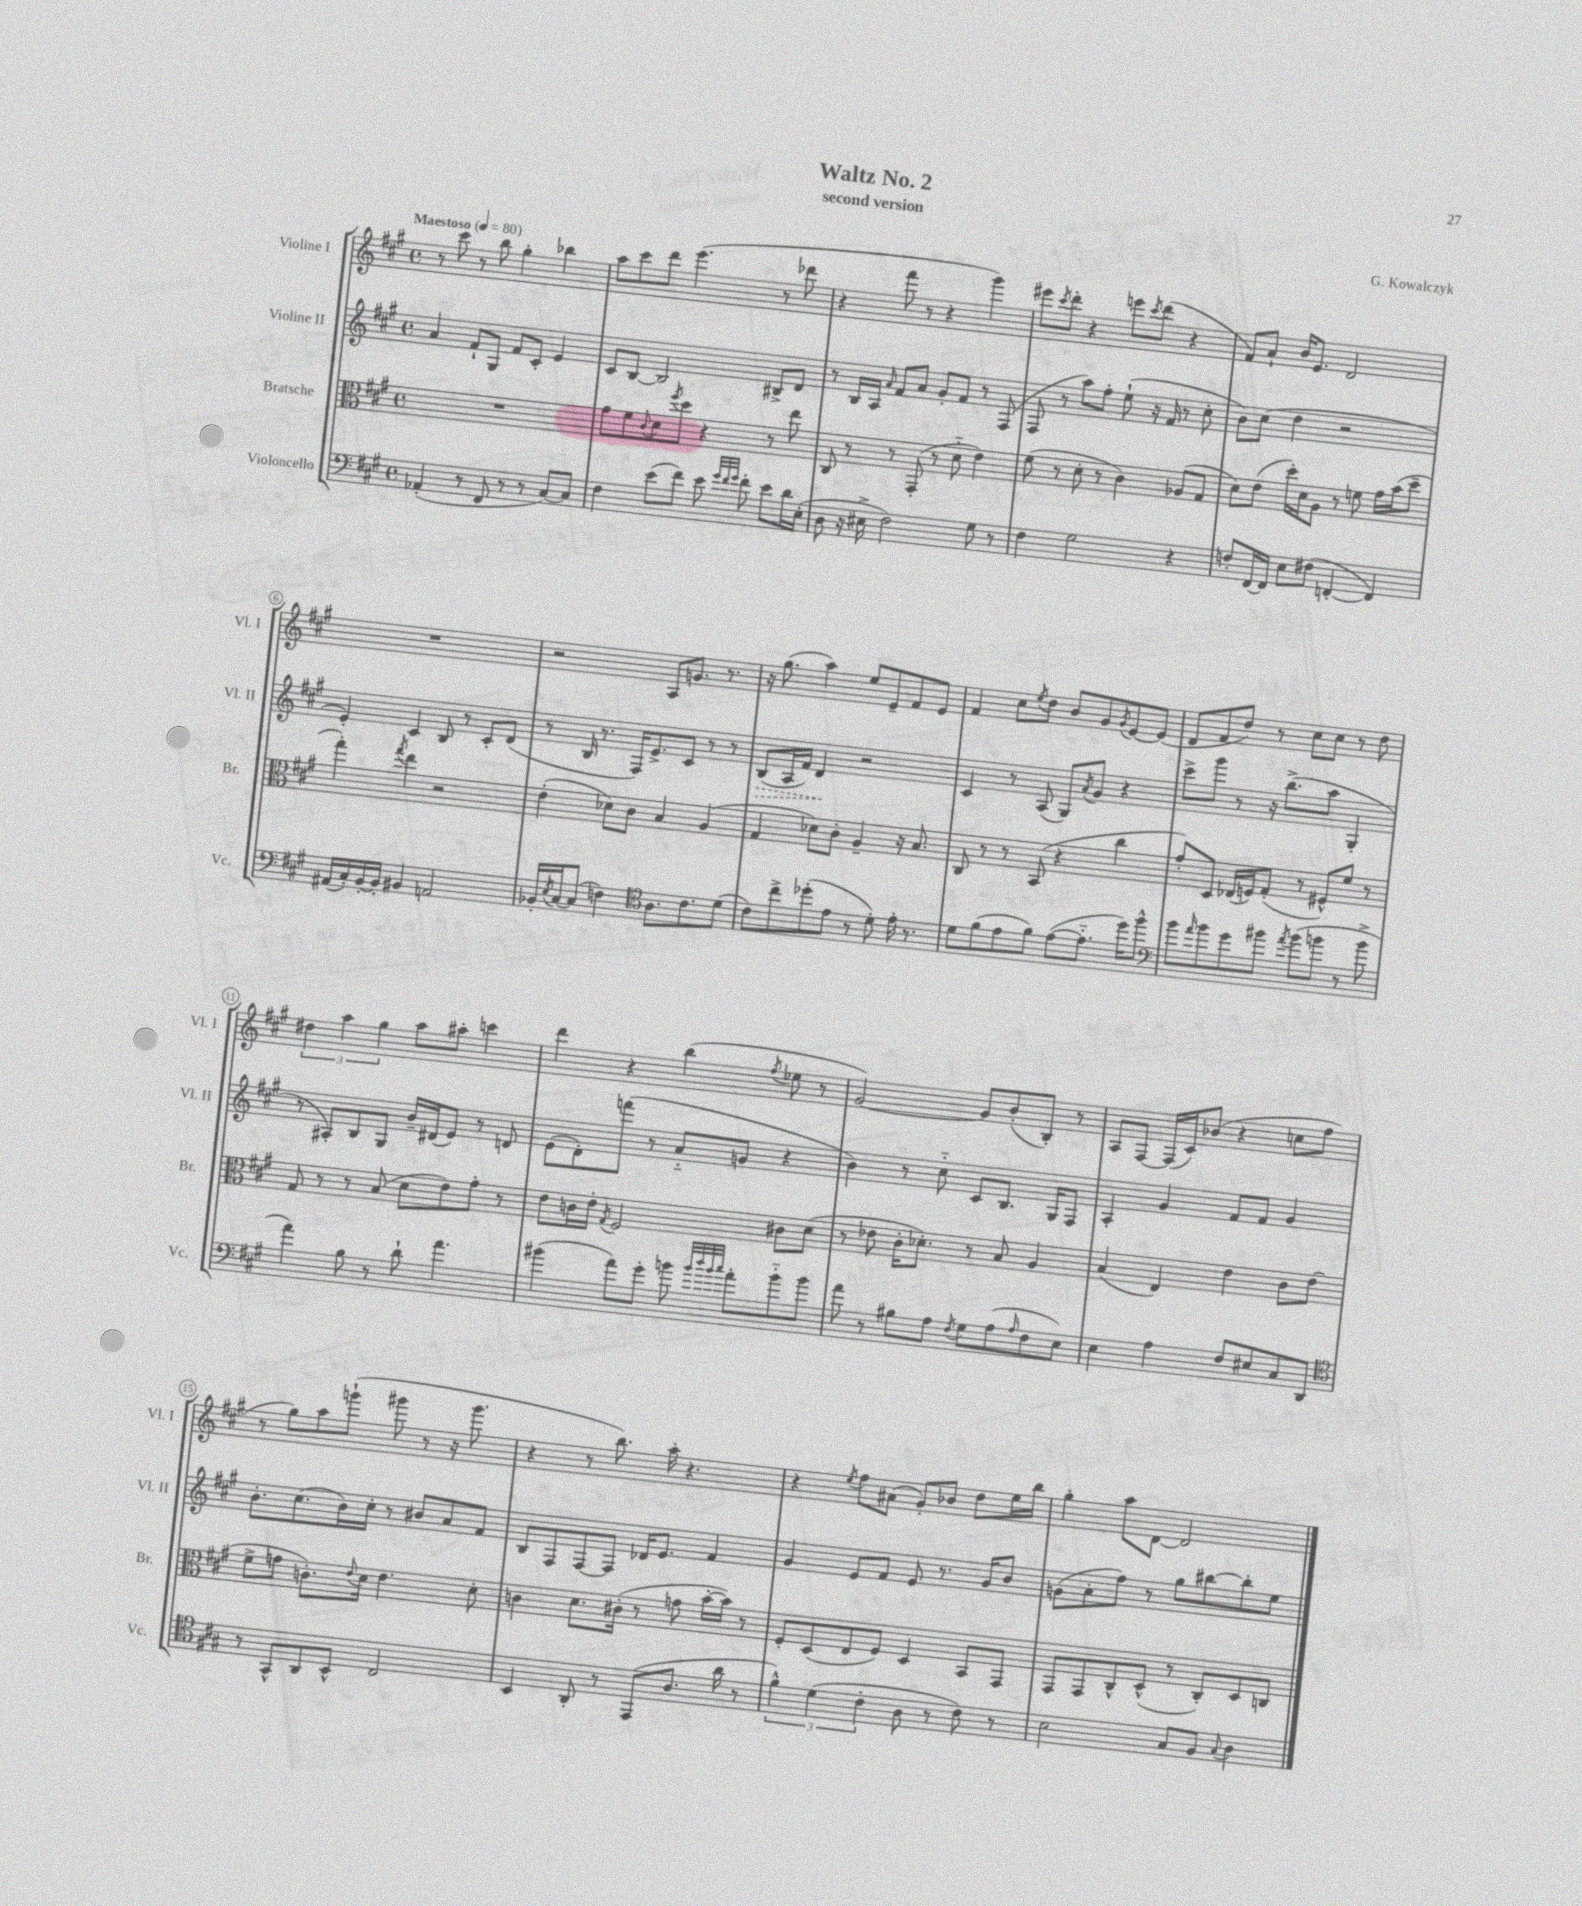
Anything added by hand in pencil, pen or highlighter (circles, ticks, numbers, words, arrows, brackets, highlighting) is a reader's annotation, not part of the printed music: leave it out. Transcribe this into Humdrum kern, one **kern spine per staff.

**kern	**kern	**kern	**kern
*staff4	*staff3	*staff2	*staff1
*clefF4	*clefC3	*clefG2	*clefG2
*k[f#c#g#]	*k[f#c#g#]	*k[f#c#g#]	*k[f#c#g#]
*M4/4	*M4/4	*M4/4	*M4/4
*met(c)	*met(c)	*met(c)	*met(c)
*MM80	*MM80	*MM80	*MM80
(4AA-'	1r	4a	8r
.	.	.	8ccc#
8r	.	8f#`	8r
8FF#	.	8G#	8bb
8r	.	8f#	4gg#'
8r	.	8c#'	.
[8C#)	.	4e	4bb-
8C#]	.	.	.
=	=	=	=
4F#	8g#	8c#	8aa
.	8f#	[8B	8ccc#
.	8qqc#	.	.
(8e	8d	2B]	8ddd
.	8qff#	.	.
8f#)	8dd	.	(4.eee
8e	4r	.	.
32qqg#	.	.	.
32qqf#	.	.	.
32qqg#	.	.	.
8f#'	.	.	.
8e	8r	8B#^	8r
16d	8ee	8d	8ddd-
(16E'	.	.	.
=	=	=	=
8D	8C#	8r	4r
16r	8r	16B	.
16E#^	.	16A	.
.	.	16qqa	.
2F#)	8r	8f#	8fff#
.	(8GG#'	8a	8r
.	8r	8g#'	4r
.	8d'~	8f#	.
8G#	4e)	8r	4ggg#)
8r	.	(8F#	.
=	=	=	=
4F#	(8f#	8F#	8eee#
.	.	.	8qccc#
.	8r	8r	8ddd'
2G#	8d'	8aa)	4r
.	8r	8ff#'	.
.	4c#)	(8ee`	8eee
.	.	.	8qccc#
.	.	16r	(8ddd
.	.	16f#	.
4r	(8A-	8r	4r
.	8G#	8cc#'	.
=	=	=	=
8F'	8d)	8b)	8f#)
[16FF#	(8e	(8cc#	8a`
16FF#]	.	.	.
8E	16dd')	4dd	16b
.	16d	.	8.e
(8F#	8A	.	.
[4FF'	8r	2r	2d
.	8f	.	.
4FF])	16g#	.	.
.	(16b	.	.
.	8dd~	.	.
=	=	=	=
(16AA#	4gg#')	4e')	1r
16C#')	.	.	.
[16BB'	.	.	.
16BB']	.	.	.
.	8qgg#	.	.
4BB#	4ee	4c#	.
2AA	2r	8B	.
.	.	8r	.
.	.	8c#'	.
.	.	(8d	.
=	=	=	=
16BB-'	(4e'	8r	2r
8qE	.	.	.
[16C#	.	.	.
(8C#]	.	16B	.
.	.	8.r	.
4F)	8d-)	.	.
.	8c#	16F#)	.
.	.	8.e^	.
*clefC4	*	*	*
8.A	4B	.	8A
.	.	8c#	8.g
8.c#	.	.	.
.	(4A	8r	.
.	.	.	8.r
(8d	.	8r	.
=	=	=	=
8c#)	4G#	(8B	16r
.	.	.	(8.gg#
8cc#^	.	16A	.
.	.	16f#)	.
(8dd-'	8d-)	4d	4aa)
8e	8c#'	.	.
8r	4A~	2r	8ee
8d')	.	.	8e~
16e'	16r	.	8f#
8.r	8.B	.	.
.	.	.	8e
=	=	=	=
8d	8C#	4c#	4f#
(8f#	8r	.	.
8e	8r	8r	8cc#
.	.	.	8qee
8f#)	(8BB	(8A	8dd
([8e	4r	8G#)	8b
.	.	8qa	.
8.e'~]	.	8g#	8g#
.	.	.	8qg#
.	4cc#	4r	[8e
16dd)	.	.	.
8ff#^^	.	.	(8e]
=	=	=	=
*clefF4	*	*	*
8b	8g#')	8ccc#^	8d
16qqa	.	.	.
8b	8D	8ggg#	8f#
8g#	(16E-	8r	8dd)
.	16F)	.	.
8b#	(8G#'	16r	8r
.	.	(8.bb^	.
8qa	.	.	.
(8b#	8r	.	8cc#
8b	8F#^^)	8aa	8cc#
8r	8f#	4G#'	8r
8b^	8r	.	8dd
=	=	=	=
4a)	8G#	8r	6dd#
.	8r	8A#')	.
.	.	.	6aa
8B	8r	8B	.
.	.	.	6gg#
8r	(8B	8G#	.
8d`	8d	16b~	8aa
.	.	(16d#	.
4.a	8e)	8e)	8aa#'
.	8g#'	8r	4ccc
.	8r	8d	.
=	=	=	=
(4b#	8e	(8e	4ddd
.	16c	8d')	.
.	16e'	.	.
.	8qG#	.	.
8a)	2F#	(8fff	4r
8g#'	.	8r	.
8b	.	8a'~	(4bb
32qqb	.	.	.
32qqdd	.	.	.
32qqb	.	.	.
32qqcc#	.	.	.
8a'	.	8g	.
.	.	.	8qff#
8b'~	8c#	4r	8ee-
8b	(8d	.	8r
=	=	=	=
8a	8r	4b)	[2g#)
8r	8e-	.	.
8B#	16c#'	8r	.
.	8.d-')	.	.
8A	.	8cc#'~	.
8qF#	.	.	.
8G#	8r	8c#	8g#]
(8A	8B	8.B	(8b'
16qqA	.	.	.
8F#	4A	.	8B')
.	.	16G#	.
8E)	.	8F#	8r
=	=	=	=
4E	(4B	4A'	8A
.	.	.	[8F#
4A	4E)	4g#	(16F#]
.	.	.	16c#)
.	.	.	(8b-
8F#	4e	8f#	4r
8E#	.	8f#	.
8C#	8c#	4g#	8cc
8DD	(8e	.	8ff#
=	=	=	=
*clefC4	*	*	*
8r	8f#^	8.b'	8r
8GG#^^	8g	.	8gg#)
.	.	(8.cc#	.
8AA	8.c')	.	8aa
8BB^^	.	16b)	(8ggg`
.	8qqe	.	.
.	16d	16cc#'	.
2C#	4.e	8r	8ggg#
.	.	8b#	8r
.	.	8a	16r
.	.	.	8.ggg#
.	8d'	8f#	.
=	=	=	=
4BB	4c	8B	4r
.	.	8F#	.
8AA'	8.d	[8F#	8r
8r	.	8F#]	8.bb)
.	(16c#'	.	.
(8EE	8r	16d-	.
.	.	8.e	16aa'
8.A	8g	.	4.r
.	[16b'	4f#	.
16a	16b])	.	.
8r	8r	.	.
=	=	=	=
6f#^^)	8F#'	4g#	4r
.	(8D	.	.
(6d	.	.	.
.	.	.	8qee
.	8E	8e	8ff#
6c#'	.	.	.
.	8F#)	8f#	(8a#
8A	4D	8e	8g#')
8r	.	8.r	8b-
8c#)	8BB	.	8dd
.	.	16g#	.
8r	8GG#	8b	16ee
.	.	.	16bb
=	=	=	=
2B	8GG#	(8g	4gg#'
.	8GG#	8a'	.
.	8C#^^	8ff#)	8aa
.	(8D^^	8r	[8d
8G#	8r	8gg#	2d]
8F#	8C#')	[8bb#	.
8qqG#	.	.	.
4A	8D	8bb#']	.
.	8C	8ee	.
==	==	==	==
*-	*-	*-	*-
